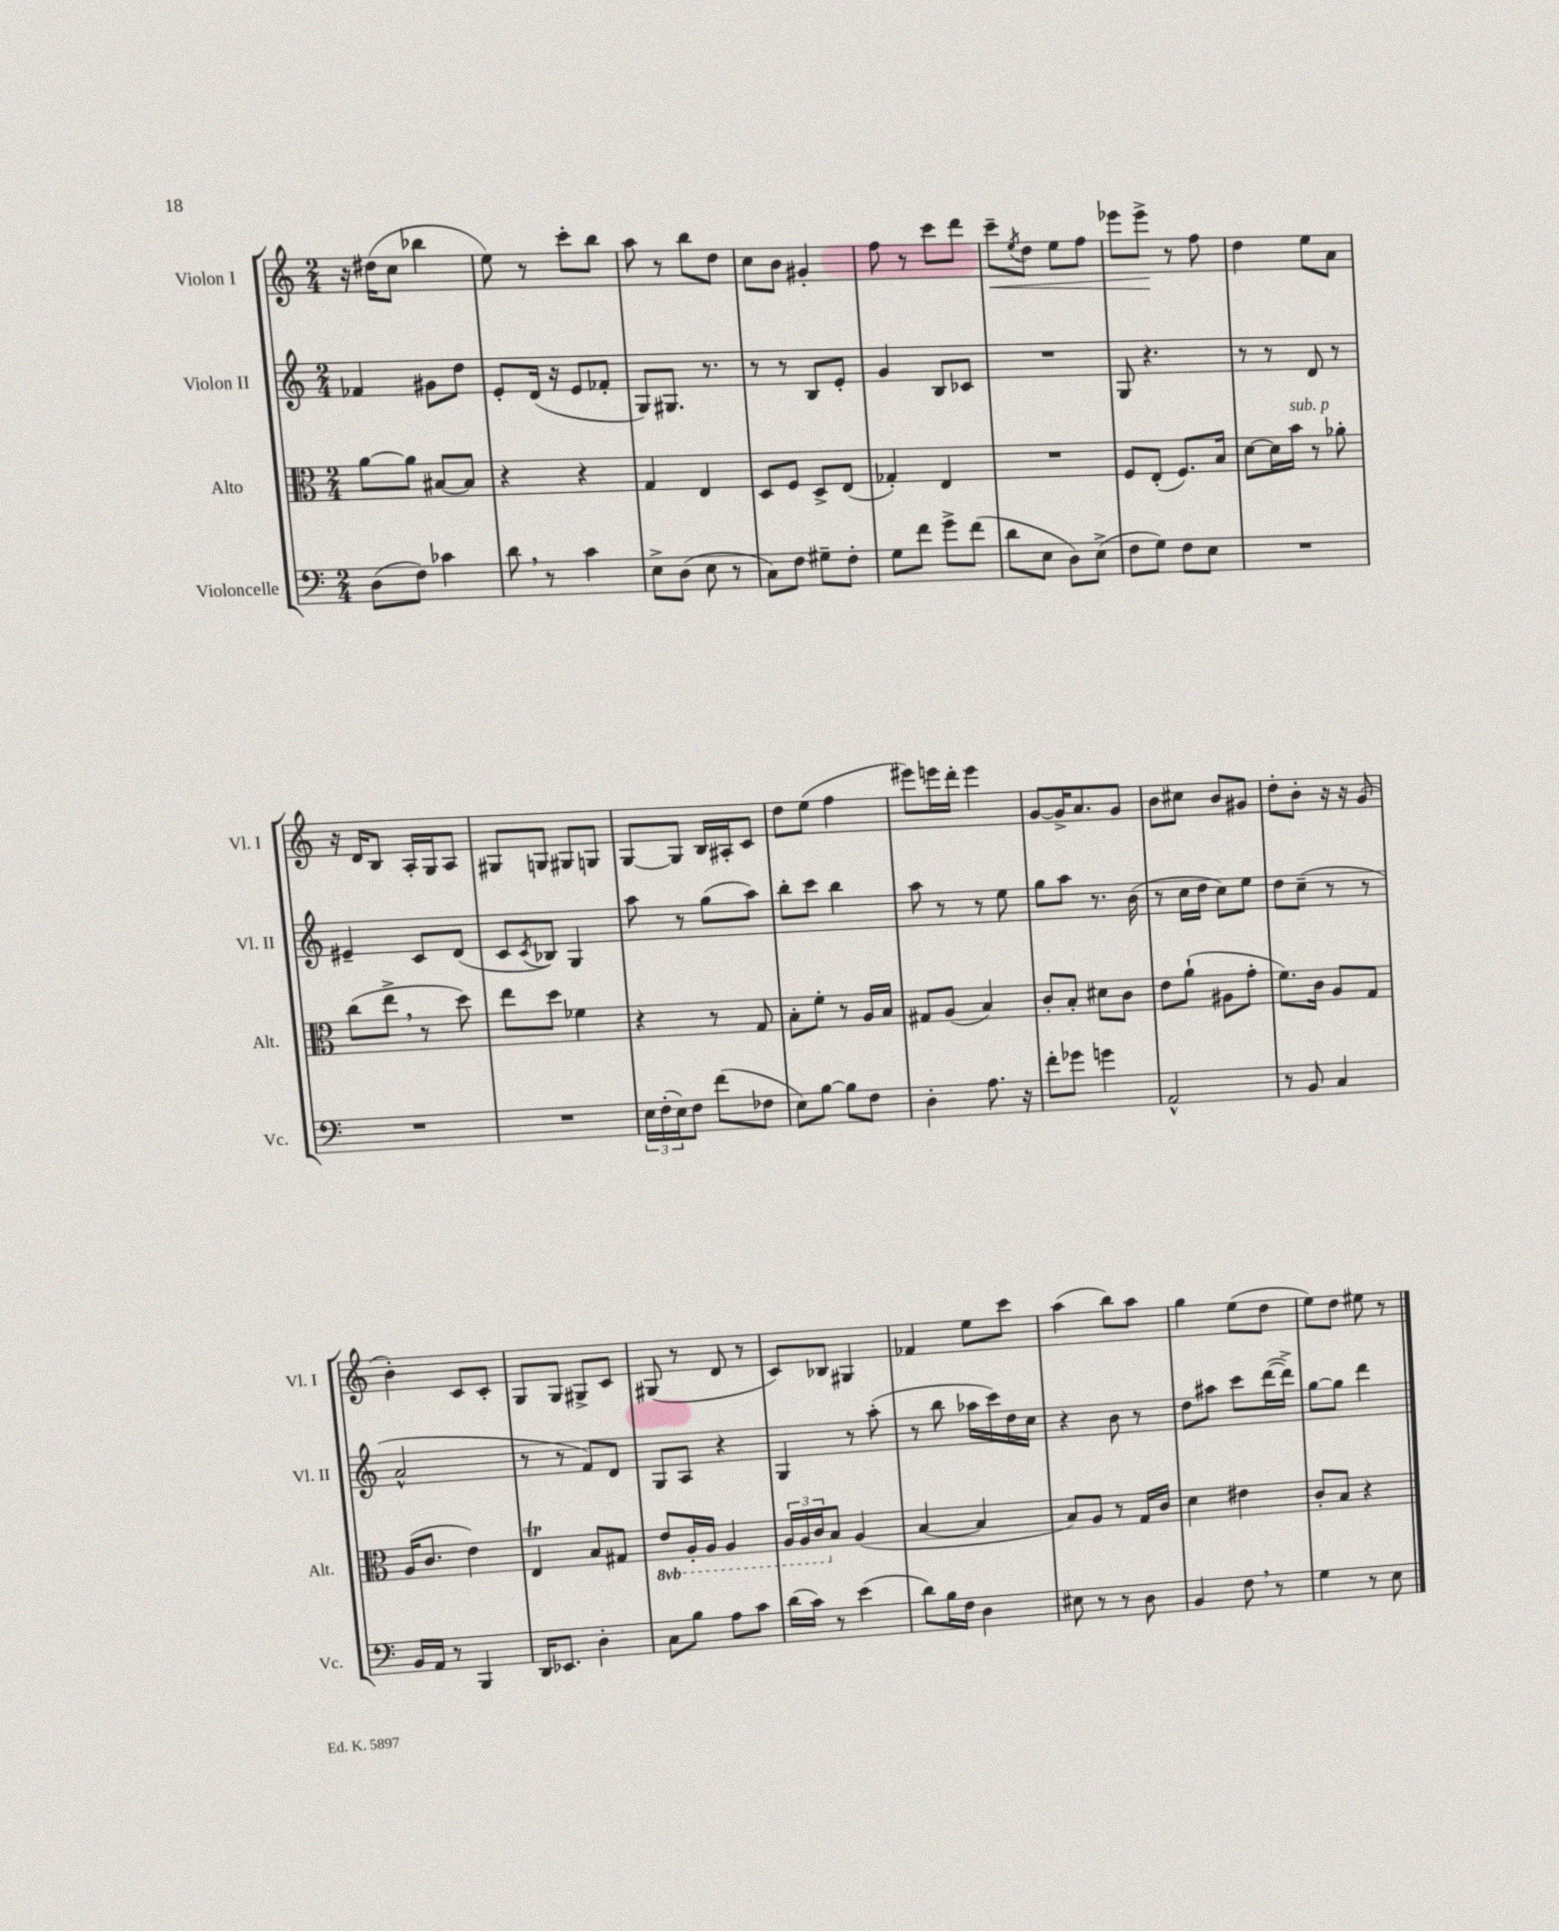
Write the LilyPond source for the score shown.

<<
\new StaffGroup <<
\new Staff = "s0" \with { instrumentName = "Violon I" shortInstrumentName = "Vl. I" } {
    \clef treble \key c \major \numericTimeSignature \time 2/4
    r16 dis''16( c''8 bes''4 |
    e''8) r8 c'''8-. b''8 |
    a''8 r8 b''8 d''8 |
    c''8 b'8 gis'4-. |
    f''8 r8 c'''8 d'''8 |
    c'''8--\< \acciaccatura { e''8 } d''8 e''8 f''8 |
    ees'''8 ees'''8->\! r8 f''8 |
    d''4 e''8 a'8 |
    r16 d'16 b8 a16-. g16 a8 |
    gis8 g8 gis8 g8 |
    g8~ g8 b16 ais16-. c'8 |
    d''8 e''8( f''4 |
    eis'''8) e'''16 d'''16-. e'''4 |
    g'8~ g'16-> a'8. g'8 |
    b'8 cis''8 b'8 gis'8 |
    d''8-. b'8-. r16 r16 g'8( |
    b'4-.) c'8 c'8-. |
    g8 g8 gis8-> c'8 |
    gis8( r8 d'8 r8 |
    c'8) bes8 gis4 |
    fes'4 e''8 c'''8 |
    a''4( b''8) a''8 |
    g''4 e''8( d''8 |
    e''8) d''8 eis''8 r8 \bar "|." |
}
\new Staff = "s1" \with { instrumentName = "Violon II" shortInstrumentName = "Vl. II" } {
    \clef treble \key c \major \numericTimeSignature \time 2/4
    fes'4 gis'8 d''8 |
    e'8-. d'16( r16 e'8 fes'8-. |
    g8) gis8. r8. |
    r8 r8 b8 e'8-. |
    g'4 b8 ces'8 |
    R2 |
    g8 r4. |
    r8 r8 d'8 r8 |
    eis'4-- c'8 d'8( |
    c'8 \acciaccatura { c'8 } bes8) g4 |
    a''8 r8 g''8( a''8) |
    b''8-. c'''8 b''4 |
    a''8 r8 r8 e''8 |
    g''8 a''8 r8. b'16( |
    r8 c''16 d''16 c''8) e''8 |
    d''8 c''8--( r8 r8 |
    a'2-^ |
    r8 r8 f'8) d'8 |
    g8 a8 r4 |
    g4 r8 a''8-.( |
    r8 b''8 aes''16 c'''16) d''16 c''16 |
    r4 b'8 r8 |
    d''8 ais''8 c'''8 d'''16~( d'''16->) |
    g''8~ g''8 d'''4 \bar "|." |
}
\new Staff = "s2" \with { instrumentName = "Alto" shortInstrumentName = "Alt." } {
    \clef alto \key c \major \numericTimeSignature \time 2/4 \set Staff.ottavationMarkups = #ottavation-simple-ordinals
    a'8~ a'8 bis8~ bis8 |
    r4 r4 |
    g4 e4 |
    d8 f8 d8-> e8( |
    ges4-.) e4 |
    R2 |
    f8 e8-.( f8.) b16 |
    d'8~ d'16 b'16^\markup { \italic "sub. p" } r8 aes'8-. |
    c''8( e''8-> \breathe r8 d''8) |
    e''8 d''8 fes'4 |
    r4 r8 g8 |
    b8-. f'8-. r8 a16 b16 |
    gis8 a8( b4) |
    c'8-. b8-. dis'8 c'8 |
    e'8 a'8-!( ais8 g'8-. |
    f'8.) c'16 a8 g8 |
    a16( c'8. e'4) |
    e4\trill b8 gis8 |
    \ottava #-1 e8 a,16-. a,16 a,4 |
    \tuplet 3/2 { a,16 a,16 c16 \ottava #0 } b8 a4( |
    b4~ b4 |
    b8) a8 r8 g16 c'16 |
    d'4 eis'4 |
    c'8-. b8 r4 \bar "|." |
}
\new Staff = "s3" \with { instrumentName = "Violoncelle" shortInstrumentName = "Vc." } {
    \clef bass \key c \major \numericTimeSignature \time 2/4
    d8( f8) ces'4 |
    d'8 \breathe r8 c'4 |
    e8-> d8( e8 r8 |
    c8) f8 gis8-- f8-. |
    g8 f'8 g'8-> f'8( |
    d'8 e8 d8) e8->( |
    f8 g8) f8 e8 |
    R2 |
    R2 |
    R2 |
    \tuplet 3/2 { e16 f16-.( e16) } f8 f'8( fes8 |
    e8) b8~ b8 f8 |
    d4-. a8. r16 |
    f'8-. ges'8 g'4 |
    a,2-^ |
    r8 b,8 c4 |
    b,16 a,16 r8 b,,4 |
    d,16 ees,8. d4-. |
    c8 b8 a8 c'8 |
    d'16( c'16) r8 e'4( |
    d'8) b16 f16 d4 |
    eis8 r8 r8 d8 |
    b,4 f8 \breathe r8 |
    g4 r8 e8 \bar "|." |
}
>>
>>
\layout { \context { \Score \remove "Bar_number_engraver" } }
